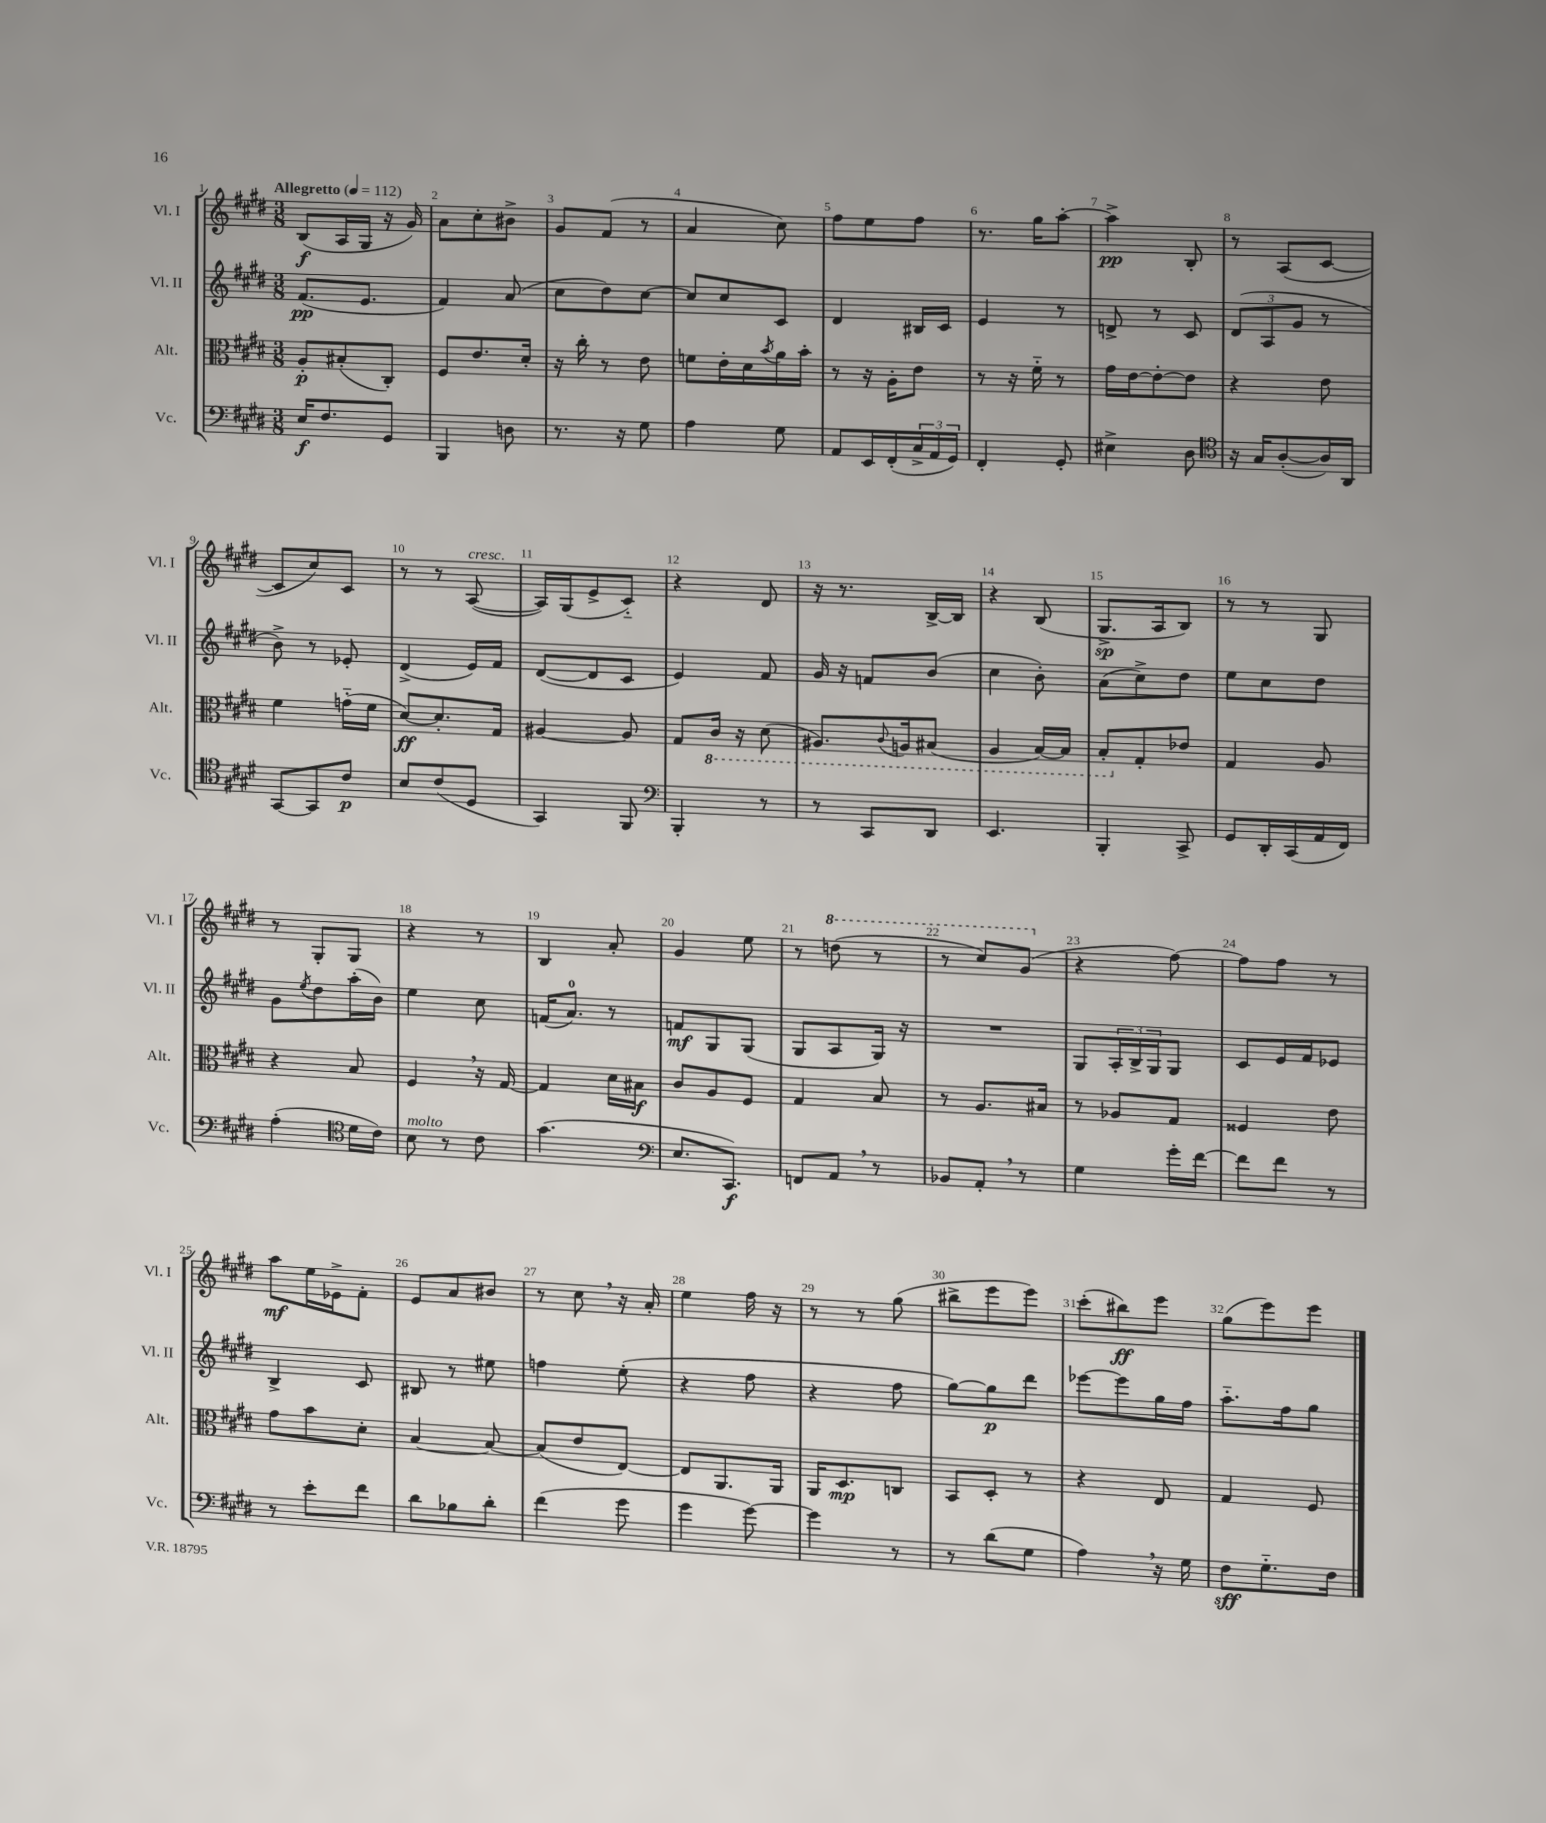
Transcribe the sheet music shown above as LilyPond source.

<<
\new StaffGroup <<
\new Staff = "s0" \with { instrumentName = "Vl. I" shortInstrumentName = "Vl. I" } {
    \clef treble \key e \major \numericTimeSignature \time 3/8 \tempo "Allegretto" 4 = 112
    b8\f( a16 gis16 r16 gis'16) |
    a'8 cis''8-. bis'8-> |
    gis'8 fis'8( r8 |
    a'4 cis''8) |
    fis''8 e''8 fis''8 |
    r8. gis''16 a''8~-. |
    a''4->\pp b8-. |
    r8 a8( cis'8~ |
    cis'8 cis''8) cis'8 |
    r8 r8 a8~^\markup { \italic "cresc." }( |
    a16) gis16( e'8-> cis'8-_) |
    r4 dis'8 |
    r16 r8. b16~-> b16 |
    r4 b8( |
    gis8.->\sp a16 b8) |
    r8 r8 gis8 |
    r8 gis8-. gis8 |
    r4 r8 |
    b4 a'8-. |
    gis'4 e''8 |
    r8 \ottava #1 d'''8( r8 |
    r8 cis'''8) gis''8( \ottava #0 |
    r4 fis''8~) |
    fis''8 fis''8 r8 |
    a''8\mf e''16 ees'16-> fis'8-. |
    e'8 a'8 bis'8 |
    r8 cis''8 \breathe r16 a'16-. |
    e''4 fis''16 r16 |
    r8 r8 gis''8( |
    bis''8-> e'''8 e'''8) |
    cis'''8-.( bis''8\ff) e'''8 |
    gis''8( e'''8) e'''8 \bar "|." |
}
\new Staff = "s1" \with { instrumentName = "Vl. II" shortInstrumentName = "Vl. II" } {
    \clef treble \key e \major \numericTimeSignature \time 3/8
    fis'8.\pp( e'8. |
    fis'4) a'8( |
    cis''8 dis''8) cis''8~ |
    cis''8 cis''8 cis'8 |
    dis'4 bis16 cis'16 |
    e'4 r8 |
    d'8-> r8 cis'8 |
    \tuplet 3/2 { dis'8( a8 gis'8 } r8 |
    b'8->) r8 ees'8-. |
    dis'4->( e'16) fis'16 |
    dis'8~( dis'8 cis'8 |
    e'4) fis'8 |
    gis'16 r16 f'8 b'8( |
    cis''4 b'8-.) |
    a'8( cis''8->) dis''8 |
    e''8 cis''8 dis''8 |
    gis'8 \acciaccatura { e''8 } dis''8 a''16-.( b'16) |
    e''4 cis''8 |
    f'16( a'8.-0) r8 |
    f'8\mf gis8 gis8( |
    gis8 a8 gis16) r16 |
    R4. |
    gis8 \tuplet 3/2 { a16-. b16-> gis16 } gis8 |
    cis'8 e'16 fis'16 ees'8 |
    b4-> cis'8 |
    bis8 r8 eis''8 |
    f''4 e''8-.( |
    r4 fis''8 |
    r4 fis''8 |
    gis''8~) gis''8\p dis'''8 |
    ees'''8~ ees'''8 gis''16 fis''16 |
    a''8.-_ fis''16 gis''8 \bar "|." |
}
\new Staff = "s2" \with { instrumentName = "Alt." shortInstrumentName = "Alt." } {
    \clef alto \key e \major \numericTimeSignature \time 3/8
    a8-.\p bis8-.( cis8-.) |
    fis8 e'8. dis'16-. |
    r16 cis''16-. r8 e'8 |
    f'8 e'16-. dis'16 \acciaccatura { b'8 } a'16 b'16-. |
    r8 r16 a16-. e'8 |
    r8 r16 fis'16-_ r8 |
    gis'16 e'16~ e'8~-. e'8 |
    r4 e'8 |
    fis'4 g'16-_( fis'16 |
    dis'8~\ff) dis'8.-. gis16 |
    ais4~ ais8 |
    gis8 \ottava #-1 cis16 r16 dis8( |
    ais,8.) \appoggiatura { cis8 } a,16 bis,8( |
    a,4 b,16~) b,16 |
    b,8-. \ottava #0 gis8-. ees'8 |
    gis4 a8 |
    r4 b8 |
    fis4 \breathe r16 gis16~ |
    gis4 dis'16 bis16\f |
    cis'8 a8 fis8 |
    gis4 b8 |
    r8 a8. bis16 |
    r8 aes8 gis8 |
    fisis4 e'8 |
    gis'8 b'8 dis'8-. |
    b4~ b8~ |
    b8( e'8 e8~) |
    e8 a,8. a,16 |
    a,16 dis8.\mp c8 |
    b,8 dis8-. r8 |
    r4 e8 |
    gis4 fis8 \bar "|." |
}
\new Staff = "s3" \with { instrumentName = "Vc." shortInstrumentName = "Vc." } {
    \clef bass \key e \major \numericTimeSignature \time 3/8
    e16\f fis8. gis,8 |
    b,,4 d8 |
    r8. r16 gis8 |
    a4 gis8 |
    a,8 e,16 fis,16-.( \tuplet 3/2 { cis16-> a,16 gis,16) } |
    fis,4-. gis,8-. |
    eis4-> dis8 |
    \clef tenor r16 gis16 a8~-.( a16) a,16 |
    gis,8~ gis,8 cis'8\p |
    b8 cis'8( dis8 |
    gis,4) fis,8 |
    \clef bass b,,4-. r8 |
    r8 cis,8 dis,8 |
    e,4. |
    b,,4-. cis,8-> |
    gis,8 dis,16-. cis,16( a,16 fis,16) |
    a4-.( \clef tenor dis'16 cis'16) |
    b8^\markup { \italic "molto" } r8 cis'8 |
    gis'4.( |
    \clef bass e8. cis,8.\f) |
    f,8 a,8 \breathe r8 |
    bes,8 a,8-. \breathe r8 |
    gis4 gis'16-. fis'16~ |
    fis'8 fis'8 r8 |
    r8 e'8-. fis'8 |
    dis'8 bes8 dis'8-. |
    fis'4( gis'8 |
    gis'4 gis'8~) |
    gis'4 r8 |
    r8 dis'8( gis8 |
    a4) \breathe r16 gis16 |
    fis8\sff gis8.-_ fis16 \bar "|." |
}
>>
>>
\layout { \context { \Score \override BarNumber.break-visibility = ##(#f #t #t) barNumberVisibility = #all-bar-numbers-visible } }
